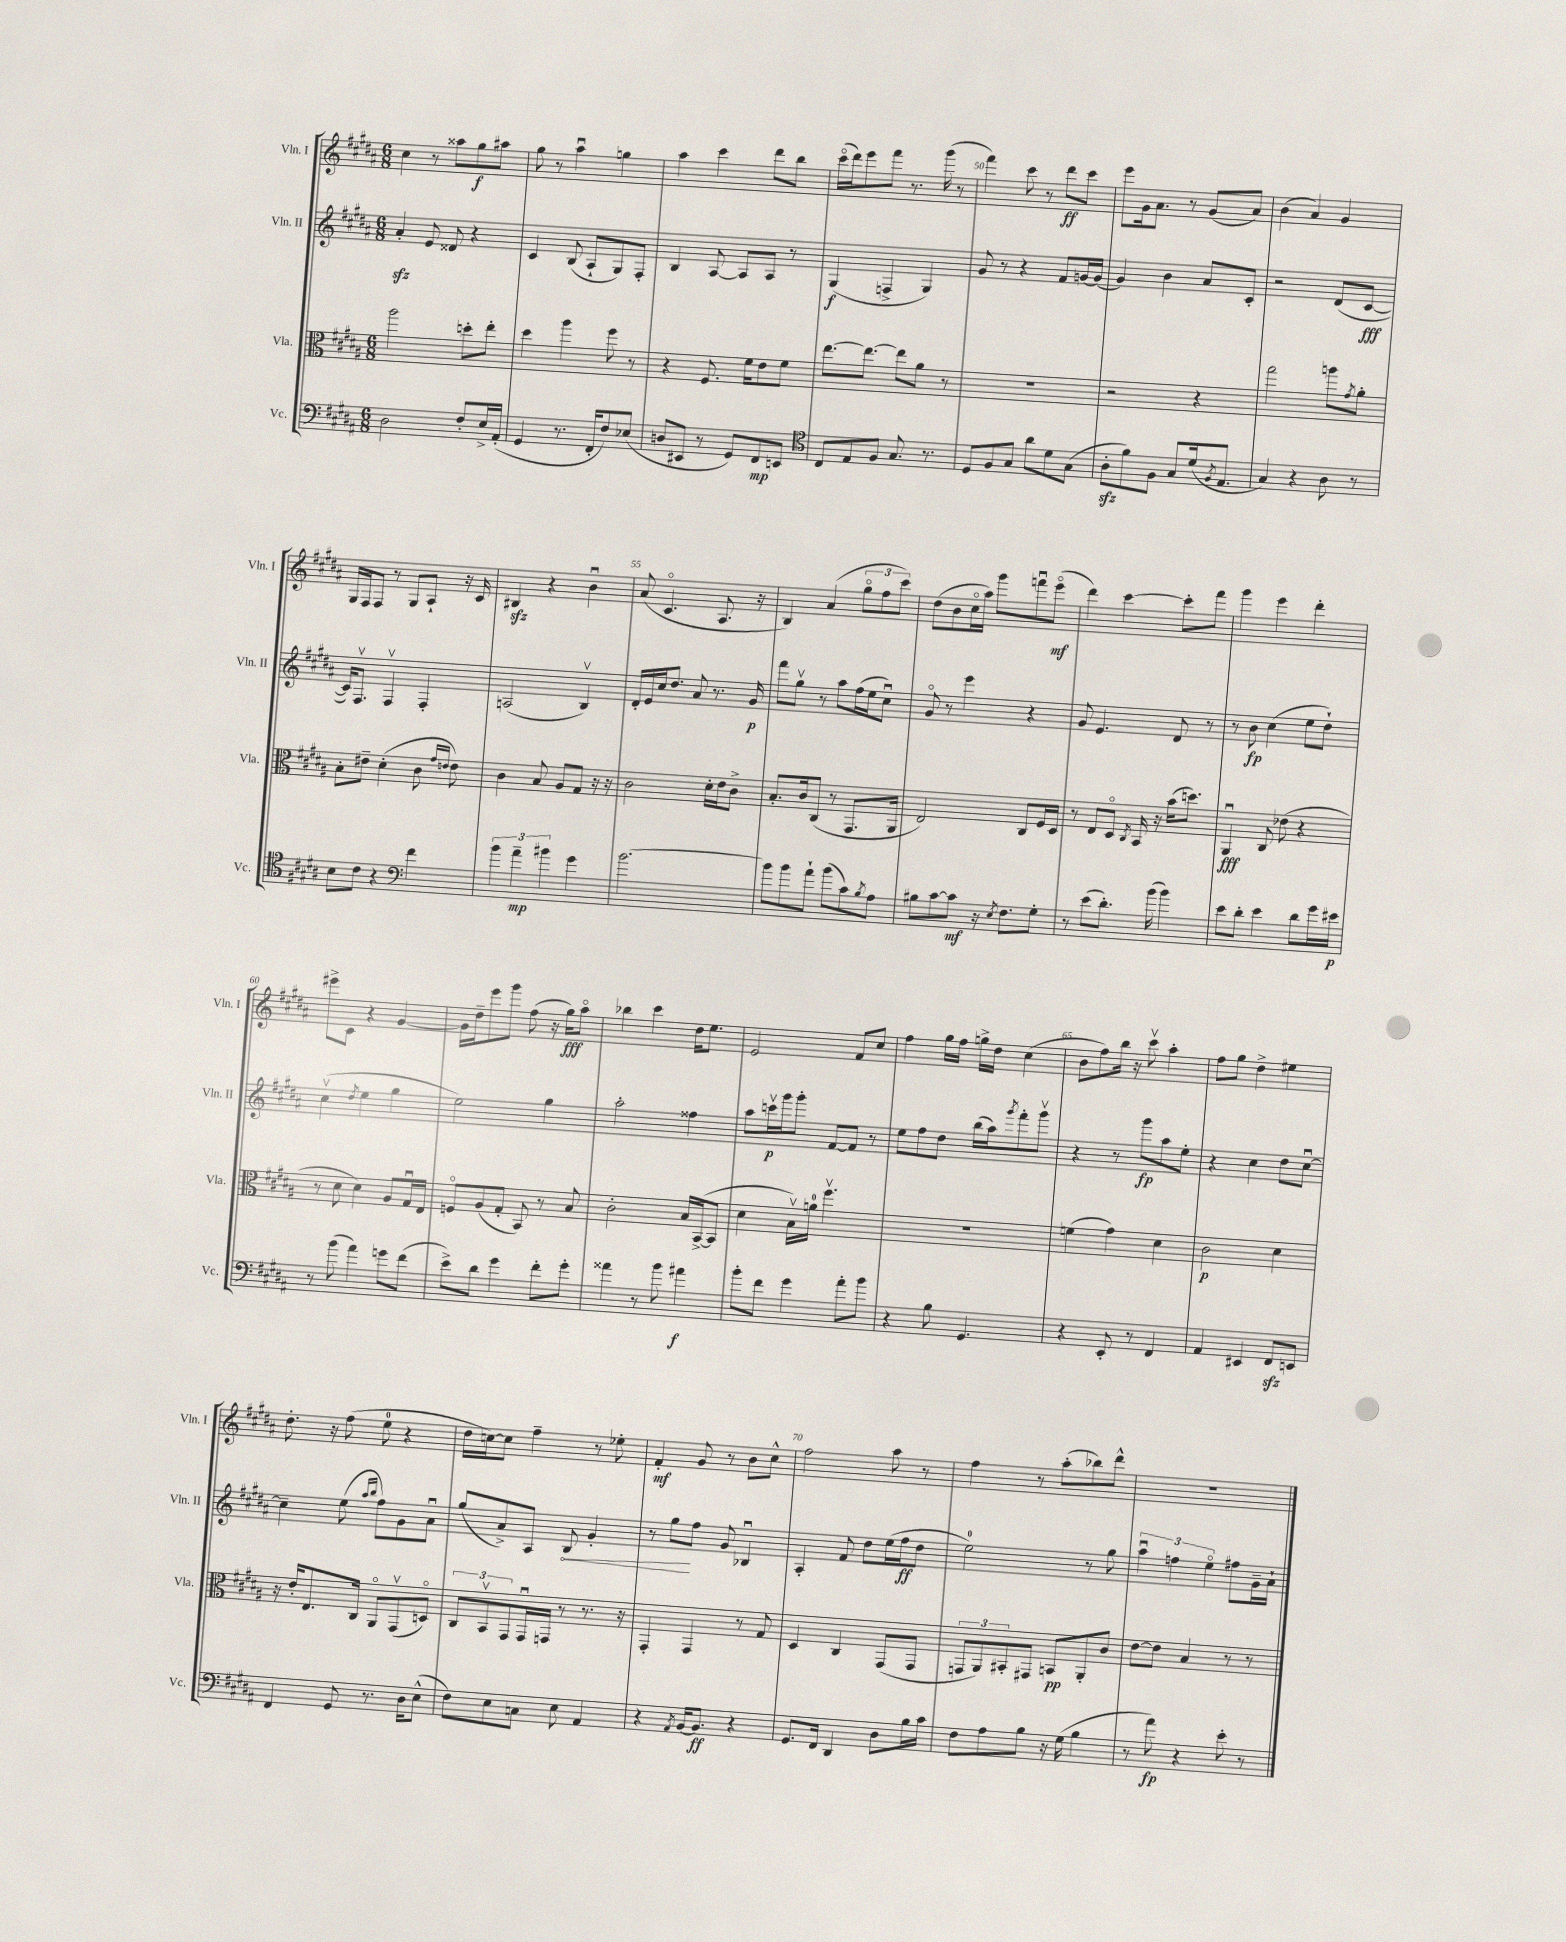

**kern	**kern	**kern	**kern
*staff4	*staff3	*staff2	*staff1
*clefF4	*clefC3	*clefG2	*clefG2
*k[f#c#g#d#a#]	*k[f#c#g#d#a#]	*k[f#c#g#d#a#]	*k[f#c#g#d#a#]
*M6/8	*M6/8	*M6/8	*M6/8
2D#\	2aa#\	4a#'/	4cc#\
.	.	8e/	8r
.	.	8d##/	8aa##\L
8F#'/L	8dd'\L	4r	8gg#\
16E^/L	8ee'\J	.	8aa#\J
(16AA#'/JJ	.	.	.
=	=	=	=
4GG#/	4dd#\	4c#/	8gg#\
.	.	.	8r
8.r	4aa#\	(8B/	4aa#u\
.	.	8A#`/L	.
16FF#'/LK	.	.	.
8F#/)	8ff#\	8G#/)	4gg\
(8E-/J	8r	8F#'/J	.
=	=	=	=
8D/L	4r	4B/	4aa#\
8EE#/J	.	.	.
8r	8.F#/	[8A#/	4ccc#\
8GG#/L)	.	8A#/]L	.
.	16f#\LK	.	.
8FF#/	8e\	8A#/J	8ddd#\L
8EE/J	8f#\J	8r	8bb\J
=	=	=	=
*clefC4	*	*	*
8C#/L	[8.ee\L	(4G#/	(16ccc#o\LL
.	.	.	16ddd#\J)
8E/	.	.	8eee\
.	8.ee\_J	.	.
8F#/J	.	4F^/	8fff#\J
8.G#/	8ee\]L	.	8.r
.	8a#\J	4G#/)	.
8.r	.	.	(16ggg#\
.	8r	.	8r
=	=	=	=
8D#/L	2.r	8g#/	4fff#\)
8F#/	.	8r	.
8G#/J	.	4r	8ccc#\
8a#\L	.	.	8r
8d#\	.	8f#/L	8ddd#\L
(8G#\J	.	[16g/L	8ccc#\J
.	.	(16g/]JJ	.
=	=	=	=
8A#'\L	2r	4g#/)	8eee\L
8f#\)	.	.	16g#\k
.	.	.	8.a#\J
8F#\J	.	4b\	.
8G#/L	.	.	8r
(16d#/k	4r	8a#/L	(8g#/L
8qF#/	.	.	.
8.E/J	.	.	.
.	.	8c#'/J	8a#/J)
=	=	=	=
4G#/)	2gg#\	2r	(4b\
4r	.	.	4a#/)
8A#\	8aa\L	(8d#/L	4g#/
.	8qg#/	.	.
8r	8a#'\J	[8c#/J	.
=	=	=	=
8B\L	8B'\L	16c#/]LK)	16G#/LL
.	.	8.F#v/J	16F#/J
8c#\J	8e#~\J	.	8F#/J
4r	(4d#'\	4F#v/	8r
.	.	.	8G#/L
*clefF4	*	*	*
4f#\	8c#\	4F#'/	8A#`/J
.	16qqg#/LL	.	.
.	16qqe/JJ	.	.
.	8e\)	.	16r
.	.	.	16c#/
=	=	=	=
6b\	4c#\	(2A/	4B#/
6a#~\	.	.	.
.	8B/	.	4r
6b#\	.	.	.
.	8A#/L	.	.
4g#\	8G#/J	4Bv/)	4bu\
.	16r	.	.
.	16r	.	.
=	=	=	=
[2.b\	2c#\	16d#'/LL	(8a#/
.	.	16e/	.
.	.	16cc#/J	4.c#o/
.	.	8.dd#/J	.
.	.	8a#/	.
.	16d#'\LL	8.r	8.A#/
.	16e\J	.	.
.	8c#^\J	.	.
.	.	16g#/	16r
=	=	=	=
8b\]L	8.B'/L	8fff#\L	4B/)
8b\	.	8gg#v\J	.
.	16c#/k	.	.
8a#`\J	(8C#/J	8r	(4a#/
(8b\L	8r	8aa#\L	.
8c#\)	8.GG#/L	(16ff#\L	12gg#o\L
.	.	16ee\J	.
.	.	.	12ff#\
8qB/	.	.	.
8A#\J	.	8cc#u\J)	.
.	.	.	12ccc#\J)
.	16AA#/Jk	.	.
=	=	=	=
8B#\L	2E/)	8g#o/	(8dd#\L
[8c#\	.	8r	8b\
8c#\]J	.	4eee\	16cc#o\L
.	.	.	16aa#\JJ)
16r	.	.	8ggg#\L
8qE/	.	.	.
8.F#\L	.	.	.
.	8C#/L	4r	8fffu\
8G#'\J	16F#/L	.	(8eeeo\J
.	16D#/JJ	.	.
=	=	=	=
8r	8r	8g#/	4ddd#\)
(8e\L	8E/L	4.e/	.
8.d#'\J)	8D#o/J	.	[4ccc#\
.	8qC#/	.	.
.	16BB/	.	.
(16b\	16r	.	.
4b\)	(16b\LK	8d#/	8ccc#'\]L
.	8.dd\J)	.	.
.	.	8r	8fff#\J
=	=	=	=
8e\L	4AA#u/	8r	4ggg#\
8d#'\J	.	8b\	.
4e\	8C#/	(4cc#\	4eee\
.	(8e-\	.	.
8d#\L	4r	8ee\L	4ddd#'\
16g#\L	.	8dd#`\J)	.
16e#\JJ	.	.	.
=	=	=	=
8r	8r	(4cc#v\	8eee#^\L
(8b\	8d#\	.	8c#\J
.	.	8qdd#/	.
4a#\)	4d#\)	4ee\	4r
8g\L	8A#/L	4gg#\	[4g#/
(8f#\J	16G#u/L	.	.
.	16E/JJ	.	.
=	=	=	=
8e^\L)	8Fo/L	2ee\)	16g#\]LL
.	.	.	16dd#~\J
8d#\J	(8A#/	.	8eee\
4g#\	8G#'/J	.	8ggg#\J
.	8BB/)	.	(8ff#\
8f#'\L	8r	4gg#\	16r
.	.	.	16gg#\LK)
8g#'\J	8B/	.	8aa#o\J
=	=	=	=
4a##\	2c#'\	2aa#'\	4bb-\
8r	.	.	4ccc#\
8b\	.	.	.
4a#\	16B/LL	4ff##\	16dd#\LK
.	([16BB^/J	.	8.ee\J
.	8BB/]J	.	.
=	=	=	=
8b'\L	4d#\	8aa#\L	2e/
8f#\J	.	16cccv\L	.
.	.	16ggg#\J	.
4g#\	16Bv\LL)	8ggg#'\J	.
.	16a\JJ	.	.
.	4.ff#v\	[8f#/L	.
8a#'\L	.	8f#/]J	8f#/L
8b\J	.	8r	8cc#/J
=	=	=	=
4r	2.r	8ee\L	4ff#\
.	.	8ff#\	.
8B\	.	8dd#\J	16gg#\LL
.	.	.	16ff#\JJ
4.GG#/	.	(16bb\LL	16gg^\LL
.	.	16aa#\J)	16dd#\JJ
.	.	8qggg#/	.
.	.	8fff#'\	(4cc#\
.	.	8ggg#v\J	.
=	=	=	=
4r	(4f\	4r	8b\L
.	.	.	8ff#\)
8EE'/	4g#\)	8r	16bb\Jk
.	.	.	16r
8r	.	8ggg#\L	8ccc#v\
4FF#/	4d#\	8aa#\	4aa#'\
.	.	8ee'\J	.
=	=	=	=
4AA#/	2c#\	4r	8ff#\L
.	.	.	8gg#\J
4EE#/	.	4cc#\	4dd#^\
8FF#/L	4d#\	8dd#\L	4ee#\
8EE/J	.	[8cc#u\J	.
=	=	=	=
4FF#/	16r	4cc#~\]	8.dd#'\
.	16e'/LK	.	.
.	8.E/	.	.
.	.	.	16r
8GG#/	.	(8ee\	(8ff#\
.	16C#/Jk	.	.
.	.	16qqaa#/LL	.
.	.	16qqbb/JJ	.
8.r	8AA#o/L	8ff#\L)	8ee\
.	(8GG#v/	8g#\	4r
16D#\LK	.	.	.
(8E^^\J	8Do/J)	8a#u\J	.
=	=	=	=
8F#\L)	12C#/L	(8gg#/L	16dd#\LL
.	.	.	[16cc\J)
.	12BBv/	.	.
8E\	.	8a#^/)	8cc\]J
.	12GG#/	.	.
8C\J	16GG#u/L	8A#/J	4ff#~\
.	16GG/JJ	.	.
8E\	8r	8B/	.
4AA#/	8.r	4g#'/	8r
.	.	.	8ee-'\
.	16r	.	.
=	=	=	=
4r	4GG#'/	8r	4f#'/
.	.	8gg#\L	.
8qAA#/	.	.	.
[16BB/LK	4GG#/	8ff#\J	8g#/
8.BB/]J	.	.	.
.	.	8g#/	8r
4r	8r	4B-u/	8b\L
.	8G#/	.	8cc#^^\J
=	=	=	=
8.GG#/L	4D#/	4A#'/	2ff#\
16FF#/Jk	.	.	.
4DD#/	4C#/	8f#/	.
.	.	8dd#\L	.
8D#\L	(8GG#/L	(16ee\L	8aa#\
.	.	16ff#\J	.
16B\L	8GG#/J	8dd#\J	8r
16c#\JJ	.	.	.
=	=	=	=
8F#\L	12GG/L	2ee\)	4ff#\
.	12AA#/)	.	.
8A#\	.	.	.
.	12BB#'/	.	.
8B\J	8GG#/J	.	8r
16r	8BB/L	.	(8aa#'\L
(16G#\	.	.	.
4B\	8AA#'/	8r	8bb-\)
.	8c#/J	8gg#\	8ddd#^^\J
=	=	=	=
8r	[8e\L	6aa#u\	2.r
8a#\)	8e\]J	.	.
.	.	6ff\	.
4r	4B/	.	.
.	.	6eeo\	.
8e'\	8r	8ff#\L	.
8r	8r	16g#~\L	.
.	.	16a#`\JJ	.
==	==	==	==
*-	*-	*-	*-
